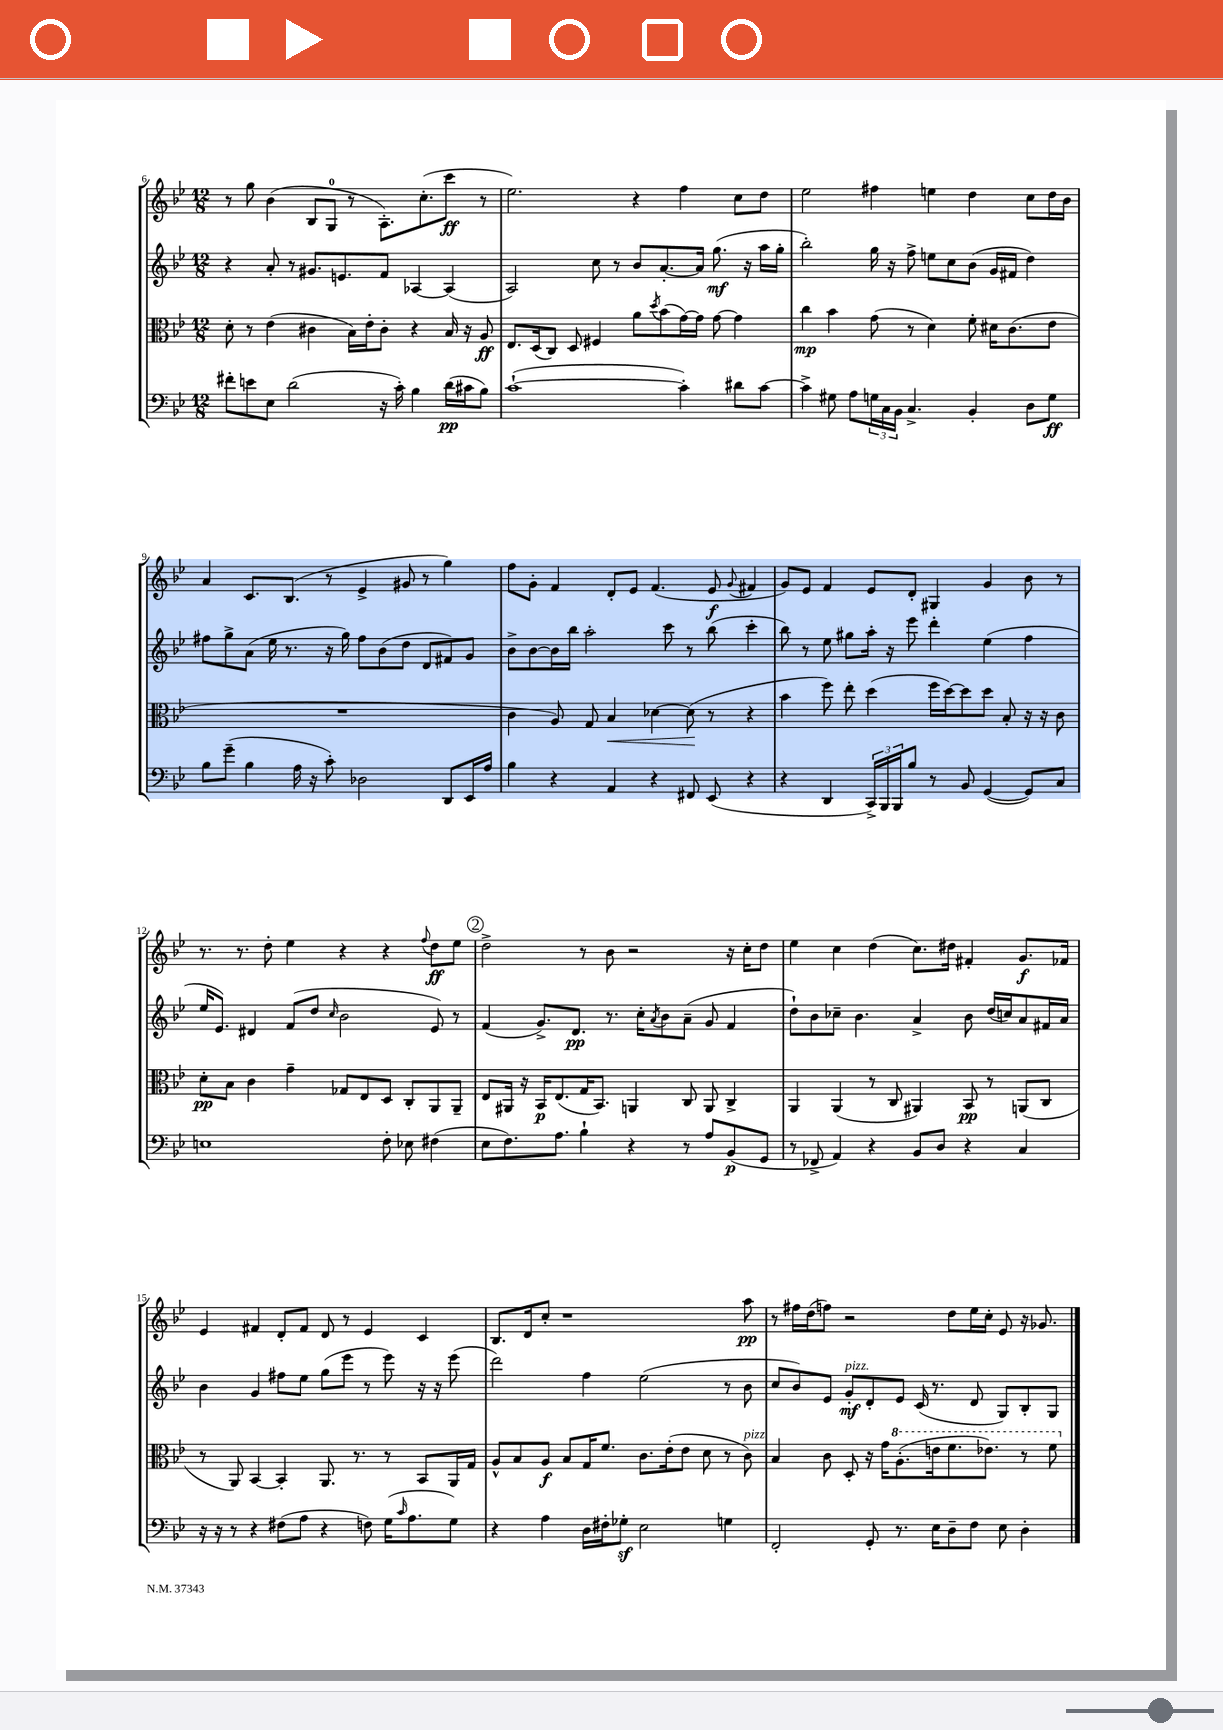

**kern	**dynam	**kern	**dynam	**kern	**dynam	**kern	**dynam
*part4	*part4	*part3	*part3	*part2	*part2	*part1	*part1
*staff4	*staff4	*staff3	*staff3	*staff2	*staff2	*staff1	*staff1
*clefF4	*	*clefC3	*	*clefG2	*	*clefG2	*
*k[b-e-]	*	*k[b-e-]	*	*k[b-e-]	*	*k[b-e-]	*
*M12/8	*	*M12/8	*	*M12/8	*	*M12/8	*
=6	=6	=6	=6	=6	=6	=6	=6
8f#X'\L	.	8d'\	.	4r	.	8r	.
8en\	.	8r	.	.	.	8gg\	.
8E-\J	.	(4e-\	.	8a'/	.	(4b-\	.
(2d\	.	.	.	8r	.	.	.
.	.	4c#X\	.	8.g#X/L	.	8B-/L	.
.	.	.	.	.	.	8G/J	.
.	.	.	.	8.en/	.	.	.
.	.	16B-\LL)	.	.	.	8r	.
.	.	16e-'\J	.	.	.	.	.
16r	.	8c#'\J	.	8f/J	.	8.A'\L)	.
16c'\)	.	.	.	.	.	.	.
4B-\	.	4r	.	[4A-X/	.	.	.
.	.	.	.	.	.	(8.cc'\	.
(16d\LL	pp	16B-/	.	(4A-/]	.	8ccc\J	ff
16c#X\J	.	16r	.	.	.	.	.
8B-\J)	.	8A/	ff	.	.	8r	.
=7	=7	=7	=7	=7	=7	=7	=7
([1c`	.	8.E-/L	.	2A/)	.	2.ee-\)	.
.	.	(16D/k	.	.	.	.	.
.	.	8C/J)	.	.	.	.	.
.	.	8D/	.	.	.	.	.
.	.	4F#X/	.	8cc\	.	.	.
.	.	.	.	8r	.	.	.
.	.	8a\L	.	8b-/L	.	4r	.
.	.	8qdd/	.	.	.	.	.
.	.	(8b-\	.	[8.a'/	.	.	.
4c'\])	.	[16g\L)	.	.	.	4ff\	.
.	.	16g\JJ]	.	16a/Jk]	.	.	.
.	.	[8g\	.	(8.gg\	mf	.	.
8d#X\L	.	4g\]	.	.	.	8cc\L	.
.	.	.	.	16r	.	.	.
[8c\J	.	.	.	16aa\LL	.	8dd\J	.
.	.	.	.	16gg'\JJ	.	.	.
=8	=8	=8	=8	=8	=8	=8	=8
4c^\]	.	4cc\	mp	2bb-'\)	.	2ee-\	.
8G#X\	.	4b-\	.	.	.	.	.
8A\L	.	.	.	.	.	.	.
24Gn\L	.	(8g\	.	16gg\	.	4ff#X\	.
24C\	.	.	.	.	.	.	.
.	.	.	.	16r	.	.	.
24BB-\JJ	.	.	.	.	.	.	.
4.C^/	.	8r	.	8ff^\	.	.	.
.	.	4d\)	.	8een\L	.	4een\	.
.	.	.	.	8cc\	.	.	.
4BB-'/	.	8f'\	.	(8b-\J	.	4dd\	.
.	.	16d#X\KL	.	16g/LL	.	.	.
.	.	(8.c\	.	16f#X/JJ	.	.	.
8D\L	.	.	.	4dd\)	.	8cc\L	.
8G\J	ff	8e-\J	.	.	.	16dd\L	.
.	.	.	.	.	.	16b-\JJ	.
!!LO:LB:g=z
=9	=9	=9	=9	=9	=9	=9	=9
8B-\L	.	1.r	.	8ff#X\L	.	4a/	.
(8g~\J	.	.	.	8gg^\	.	.	.
4B-\	.	.	.	(8a\J	.	8.c/L	.
.	.	.	.	16ee-\	.	.	.
.	.	.	.	8.r	.	(8.B-/J	.
16A\	.	.	.	.	.	.	.
16r	.	.	.	.	.	.	.
8c'\)	.	.	.	16r	.	8r	.
.	.	.	.	16gg\)	.	.	.
2D-X\	.	.	.	8ff#\L	.	4e-^/	.
.	.	.	.	(8b-\	.	.	.
.	.	.	.	8dd\J	.	8g#X/	.
.	.	.	.	8d/L	.	8r	.
8DD/L	.	.	.	8f#X/)	.	4gg\)	.
16EE-/L	.	.	.	8g/J	.	.	.
16A/JJ	.	.	.	.	.	.	.
=10	=10	=10	=10	=10	=10	=10	=10
4B-\	.	4c\	.	8b-^\L	.	8ff\L	.
.	.	.	.	[8b-\	.	8g'\J	.
4r	.	8A/)	.	16b-\L]	.	4f/	.
.	.	.	.	16bb-\JJ	.	.	.
.	.	8G/	.	2aa'\	.	.	.
!	!	!	!LO:HP:b	!	!	!	!
4AA/	.	4B-/	<	.	.	8d'/L	.
.	.	.	.	.	.	8e-/J	.
4r	.	[4d-X\	.	.	.	(4.f/	.
.	.	.	.	8ccc\	.	.	.
8FF#X/	.	(8d-\]	.	8r	.	.	.
(8EE-/	.	8r	[	(8bb-\	.	8e-/	f
.	.	.	.	.	.	8qqg/	.
4r	.	4r	.	4ccc'\	.	4f#X/	.
=11	=11	=11	=11	=11	=11	=11	=11
4r	.	4b-\	.	8bb-\)	.	8g/L)	.
.	.	.	.	8r	.	8e-/J	.
4DD/	.	8ff\)	.	8ee-\	.	4f/	.
.	.	8ee-'\	.	8gg#X\L	.	.	.
24CC^/LL)	.	(4dd\	.	16aa'\Jk	.	8e-/L	.
24BBB-/	.	.	.	.	.	.	.
.	.	.	.	16r	.	.	.
24BBB-/J	.	.	.	.	.	.	.
8B-/J	.	.	.	8eee-\	.	8d'/J	.
8r	.	16ff\LL	.	4ddd'\	.	4G#X/	.
.	.	[16dd\J)	.	.	.	.	.
8BB-/	.	8dd\]	.	.	.	.	.
([4GG/	.	8dd\J	.	(4ee-\	.	4g/	.
.	.	8B-'/	.	.	.	.	.
8GG/L])	.	16r	.	4ff\	.	8b-\	.
.	.	16r	.	.	.	.	.
8C/J	.	8c\	.	.	.	8r	.
!!LO:LB:g=z
=12	=12	=12	=12	=12	=12	=12	=12
1En	.	8d'\L	pp	16ee-/KL	.	8.r	.
.	.	.	.	8.e-/J)	.	.	.
.	.	8B-\J	.	.	.	.	.
.	.	.	.	.	.	8.r	.
.	.	4c\	.	4d#X/	.	.	.
.	.	.	.	.	.	8dd'\	.
.	.	4g~\	.	(8f/L	.	4ee-\	.
.	.	.	.	8dd/J	.	.	.
.	.	.	.	16qqcc/	.	.	.
.	.	8G-X/L	.	2b-\	.	4r	.
.	.	8E-/	.	.	.	.	.
8F'\	.	8D/J	.	.	.	4r	.
8E-X\	.	8C'/L	.	.	.	.	.
.	.	.	.	.	.	8qqff/	.
(4F#X\	.	8AA/	.	8e-/)	.	8dd\L	ff
.	.	8AA~/J	.	8r	.	8ee-\J	.
!!LO:REH:place=s1:t=2
=13	=13	=13	=13	=13	=13	=13	=13
8E-\L	.	8E-/L	.	(4f/	.	2dd^\	.
8.F\)	.	16AA#X/Jk	.	.	.	.	.
.	.	16r	.	.	.	.	.
.	.	16BB-/KL	p	8.g^/L)	.	.	.
8.A\J	.	(8.E-/	.	.	.	.	.
.	.	.	.	8.d/J	pp	.	.
4B-`\	.	16G/K	.	.	.	8r	.
.	.	8.BB-/J)	.	.	.	.	.
.	.	.	.	8.r	.	8b-\	.
4r	.	4AAn/	.	.	.	2r	.
.	.	.	.	16cc'\KL	.	.	.
.	.	.	.	8qa/	.	.	.
.	.	.	.	8b-\	.	.	.
8r	.	8C/	.	(8a~\J	.	.	.
8A/L	.	8AA/	.	8g/	.	.	.
(8BB-/	p	4C^/	.	4f/	.	16r	.
.	.	.	.	.	.	16cc'\KL	.
8GG/J	.	.	.	.	.	8dd\J	.
=14	=14	=14	=14	=14	=14	=14	=14
8r	.	4AA/	.	8dd`\L)	.	4ee-\	.
8FF-X^/	.	.	.	8b-\	.	.	.
4AA/)	.	(4AA/	.	8cc-X~\J	.	4cc\	.
.	.	.	.	4.b-\	.	.	.
4r	.	8r	.	.	.	(4dd\	.
.	.	8C/	.	.	.	.	.
8BB-/L	.	4AA#X/)	.	4a^/	.	8.cc\L)	.
8D/J	.	.	.	.	.	.	.
.	.	.	.	.	.	16dd#X\Jk	.
4r	.	8BB-/	pp	8b-\	.	4f#X'/	.
.	.	8r	.	(16dd/LL	.	.	.
.	.	.	.	16ccn/J)	.	.	.
4C/	.	(8AAn/L	.	8a/	.	8.g/L	f
.	.	8C/J	.	16f#X/L	.	.	.
.	.	.	.	16a/JJ	.	16f-X/Jk	.
!!LO:LB:g=z
=15	=15	=15	=15	=15	=15	=15	=15
16r	.	8r	.	4b-\	.	4e-/	.
16r	.	.	.	.	.	.	.
8r	.	8AA/)	.	.	.	.	.
4r	.	[4BB-/	.	4g/	.	4f#X/	.
(8F#X\L	.	4BB-'/]	.	8ff#X\L	.	8d'/L	.
8A\J	.	.	.	8ee-\J	.	8f#/J	.
4r	.	8.AA/	.	(8gg\L	.	8d/	.
.	.	.	.	8eee-\J	.	8r	.
.	.	8.r	.	.	.	.	.
8Fn\)	.	.	.	8r	.	4e-/	.
(16G\KL	.	8r	.	8eee-\)	.	.	.
16qqc/	.	.	.	.	.	.	.
8.A\	.	.	.	.	.	.	.
.	.	8BB-/L	.	16r	.	4c/	.
.	.	.	.	16r	.	.	.
8G\J)	.	16AA/L	.	(8eee-\	.	.	.
.	.	16G/JJ	.	.	.	.	.
=16	=16	=16	=16	=16	=16	=16	=16
4r	.	8A^^/L	.	2ddd\)	.	8.B-/L	.
.	.	8B-/	.	.	.	.	.
.	.	.	.	.	.	16d/k	.
4A\	.	8A/J	f	.	.	8cc'/J	.
.	.	8B-/L	.	.	.	1r	.
16D\LL	.	16G/K	.	4ff\	.	.	.
16F#X'\J	.	8.f/J	.	.	.	.	.
8G-Xz'\J	.	.	.	.	.	.	.
2E-\	.	8.c\L	.	(2ee-\	.	.	.
.	.	(16e-'\k	.	.	.	.	.
.	.	8e-\J	.	.	.	.	.
.	.	8d\	.	.	.	.	.
4Gn\	.	8r	.	8r	.	.	.
!	!	!LO:TX:a:i:t=pizz.	!	!	!	!	!
.	.	8c\)	.	8b-\	.	8aa\	pp
=17	=17	=17	=17	=17	=17	=17	=17
2FF'/	.	4B-/	.	8cc/L	.	8r	.
.	.	.	.	8b-/)	.	16ff#X\LL	.
.	.	.	.	.	.	(16dd\J	.
.	.	8c\	.	8e-/J	.	8ffn\J)	.
!	!	!	!	!LO:TX:a:i:t=pizz.	!	!	!
.	.	8D'/	.	8g'/L	mf	2r	.
8GG'/	.	16r	.	8d'/	.	.	.
.	.	16g\KL	.	.	.	.	.
*	*	*8va	*	*	*	*	*
8.r	.	(8.a'\	.	8e-/J	.	.	.
.	.	.	.	(16c/	.	.	.
16E-\KL	.	16een\k	.	8.r	.	.	.
8D~\	.	8.ff\	.	.	.	8dd\L	.
8F\J	.	.	.	8d/	.	16ee-\L	.
.	.	8.ee-X\J)	.	.	.	16cc'\JJ	.
8E-\	.	.	.	8G/L)	.	8e-/	.
4D'\	.	8r	.	8B-'/	.	16r	.
.	.	.	.	.	.	8.g-X/	.
.	.	8ff\	.	8G/J	.	.	.
*	*	*X8va	*	*	*	*	*
==	==	==	==	==	==	==	==
*-	*-	*-	*-	*-	*-	*-	*-
